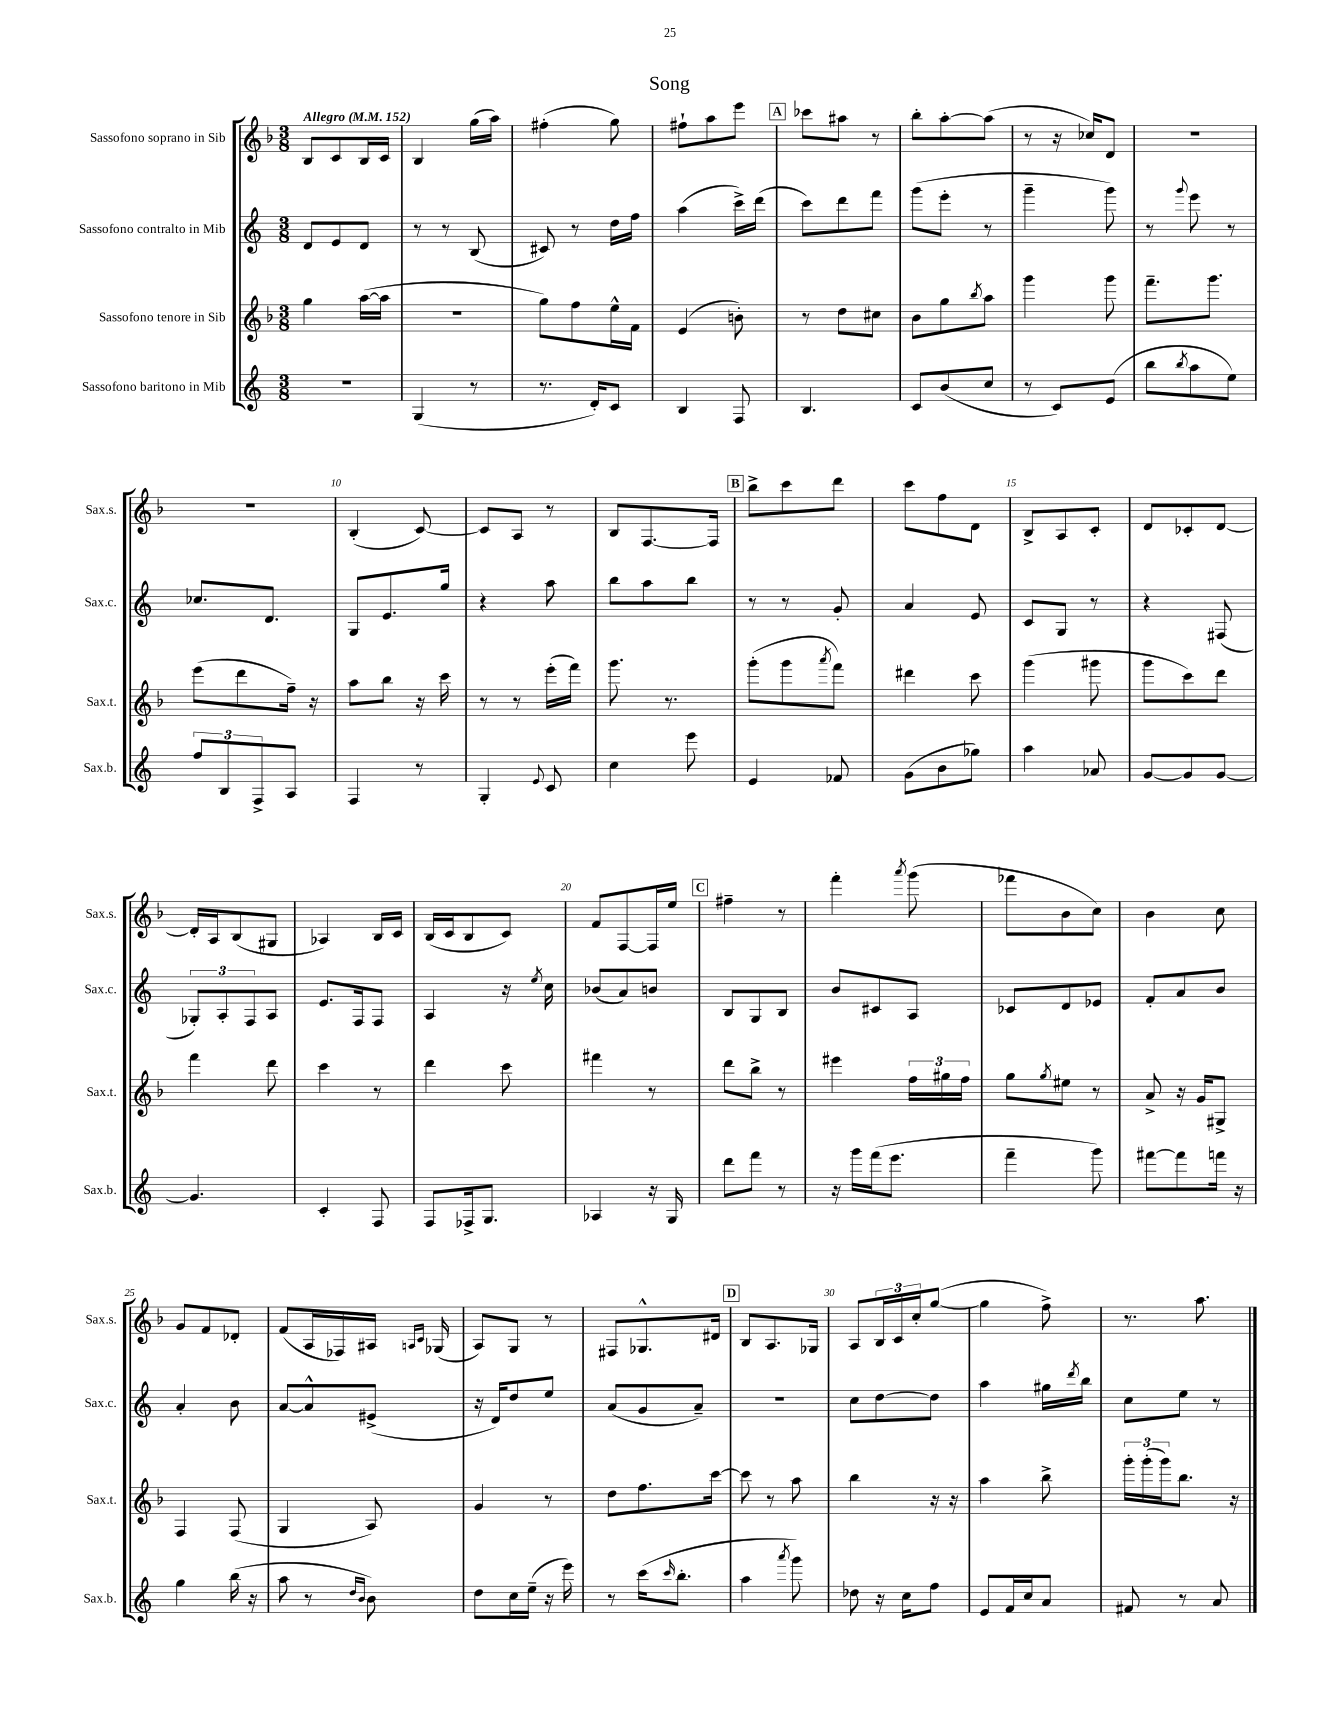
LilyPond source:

\header { title = "Song" }
<<
\new StaffGroup <<
\new Staff = "s0" \with { instrumentName = "Sassofono soprano in Sib" shortInstrumentName = "Sax.s." } {
    \clef treble \key f \major \numericTimeSignature \time 3/8 \tempo "Allegro" 4 = 152
    bes8 c'8 bes16 c'16 |
    bes4 g''16( a''16) |
    fis''4-.( g''8) |
    fis''8-! a''8 e'''8 |
    \mark \markup { \box "A" } ces'''8 ais''8 r8 |
    bes''8-. a''8~-. a''8( |
    r8 r16 ces''16) d'8 |
    R4. |
    R4. |
    bes4-.( c'8~) |
    c'8 a8 r8 |
    bes8 f8.~ f16 |
    \mark \markup { \box "B" } bes''8-> c'''8 d'''8 |
    c'''8 f''8 d'8 |
    bes8-> a8 c'8-. |
    d'8 ces'8-. d'8~ |
    d'16-. a16 bes8( gis8 |
    aes4) bes16 c'16 |
    bes16( c'16 bes8 c'8) |
    f'8 f8~ f16 e''16 |
    \mark \markup { \box "C" } fis''4-- r8 |
    f'''4-. \acciaccatura { a'''8 } g'''8( |
    fes'''8 bes'8 c''8) |
    bes'4 c''8 |
    g'8 f'8 des'8-. |
    f'8( a16 fes16) ais16 \grace { a16 c'16 } ges16( |
    a8) g8 r8 |
    fis8 ges8.-^ dis'16 |
    \mark \markup { \box "D" } bes8 a8. ges16 |
    a8 \tuplet 3/2 { bes16 c'16 c''16-. } g''8~( |
    g''4 f''8->) |
    r8. a''8. \bar "|." |
}
\new Staff = "s1" \with { instrumentName = "Sassofono contralto in Mib" shortInstrumentName = "Sax.c." } {
    \clef treble \key c \major \numericTimeSignature \time 3/8
    d'8 e'8 d'8 |
    r8 r8 b8( |
    cis'8) r8 d''16 f''16 |
    a''4( c'''16->) d'''16( |
    \mark \markup { \box "A" } c'''8) d'''8 f'''8 |
    g'''8( e'''8-. r8 |
    g'''4-- g'''8) |
    r8 \appoggiatura { g'''8 } e'''8 r8 |
    ces''8. d'8. |
    g8 e'8. g''16 |
    r4 a''8 |
    b''8 a''8 b''8 |
    \mark \markup { \box "B" } r8 r8 g'8-. |
    a'4 e'8 |
    c'8 g8 r8 |
    r4 fis8( |
    \tuplet 3/2 { ges8-.) a8-. f8 } a8 |
    e'8. f16 f8 |
    a4 r16 \acciaccatura { e''8 } c''16 |
    bes'8( a'8) b'8 |
    \mark \markup { \box "C" } b8 g8 b8 |
    b'8 cis'8 a8 |
    ces'8 d'8 ees'8 |
    f'8-. a'8 b'8 |
    a'4-. b'8 |
    a'8~ a'8-^ eis'8->( |
    r16 d'16) d''8 e''8 |
    a'8( g'8 a'8--) |
    \mark \markup { \box "D" } R4. |
    c''8 d''8~ d''8 |
    a''4 gis''16 \acciaccatura { d'''8 } b''16 |
    c''8 e''8 r8 \bar "|." |
}
\new Staff = "s2" \with { instrumentName = "Sassofono tenore in Sib" shortInstrumentName = "Sax.t." } {
    \clef treble \key f \major \numericTimeSignature \time 3/8
    g''4 a''16~( a''16 |
    R4. |
    g''8) f''8 e''16-^ f'16 |
    e'4( b'8-.) |
    \mark \markup { \box "A" } r8 d''8 cis''8 |
    bes'8 g''8 \acciaccatura { bes''8 } a''8 |
    g'''4 g'''8 |
    f'''8.-- g'''8. |
    e'''8( d'''8 f''16--) r16 |
    a''8 bes''8 r16 c'''16 |
    r8 r8 e'''16-.( f'''16) |
    g'''8. r8. |
    \mark \markup { \box "B" } g'''8-.( g'''8 \acciaccatura { a'''8 } f'''8) |
    dis'''4 c'''8 |
    g'''4( gis'''8 |
    g'''8 c'''8) d'''8 |
    f'''4 d'''8 |
    c'''4 r8 |
    d'''4 c'''8 |
    fis'''4 r8 |
    \mark \markup { \box "C" } d'''8 bes''8-> r8 |
    eis'''4 \tuplet 3/2 { f''16 gis''16 f''16 } |
    g''8 \acciaccatura { g''8 } eis''8 r8 |
    a'8-> r16 g'16 gis8-> |
    f4 f8( |
    g4 a8) |
    g'4 r8 |
    d''8 f''8. c'''16~ |
    \mark \markup { \box "D" } c'''8 r8 a''8 |
    bes''4 r16 r16 |
    a''4 bes''8-> |
    \tuplet 3/2 { g'''16-. g'''16-.( g'''16) } bes''8. r16 \bar "|." |
}
\new Staff = "s3" \with { instrumentName = "Sassofono baritono in Mib" shortInstrumentName = "Sax.b." } {
    \clef treble \key c \major \numericTimeSignature \time 3/8
    R4. |
    g4( r8 |
    r8. d'16-.) c'8 |
    b4 f8 |
    \mark \markup { \box "A" } b4. |
    c'8 b'8( c''8 |
    r8 c'8) e'8( |
    b''8 \acciaccatura { b''8 } a''8 e''8) |
    \tuplet 3/2 { f''8 b8 f8-> } a8 |
    f4 r8 |
    g4-. \appoggiatura { e'8 } c'8 |
    c''4 e'''8 |
    \mark \markup { \box "B" } e'4 fes'8 |
    g'8( b'8 ges''8) |
    a''4 aes'8 |
    g'8~ g'8 g'8~ |
    g'4. |
    c'4-. f8 |
    f8 fes16-> g8. |
    aes4 r16 g16 |
    \mark \markup { \box "C" } d'''8 f'''8 r8 |
    r16 g'''16 f'''16( e'''8. |
    f'''4-- g'''8) |
    fis'''8~ fis'''8 f'''16 r16 |
    g''4 b''16( r16 |
    a''8 r8 \grace { d''16 b'16 } b'8) |
    d''8 c''16 e''16--( r16 e'''16) |
    r8 c'''16( \grace { c'''16 } b''8.-. |
    \mark \markup { \box "D" } a''4 \acciaccatura { a'''8 } g'''8) |
    des''8 r16 c''16 f''8 |
    e'8 f'16 c''16 a'8 |
    fis'8 r8 a'8 \bar "|." |
}
>>
>>
\layout { \context { \Score \override BarNumber.break-visibility = ##(#f #t #t) barNumberVisibility = #(every-nth-bar-number-visible 5) } }
